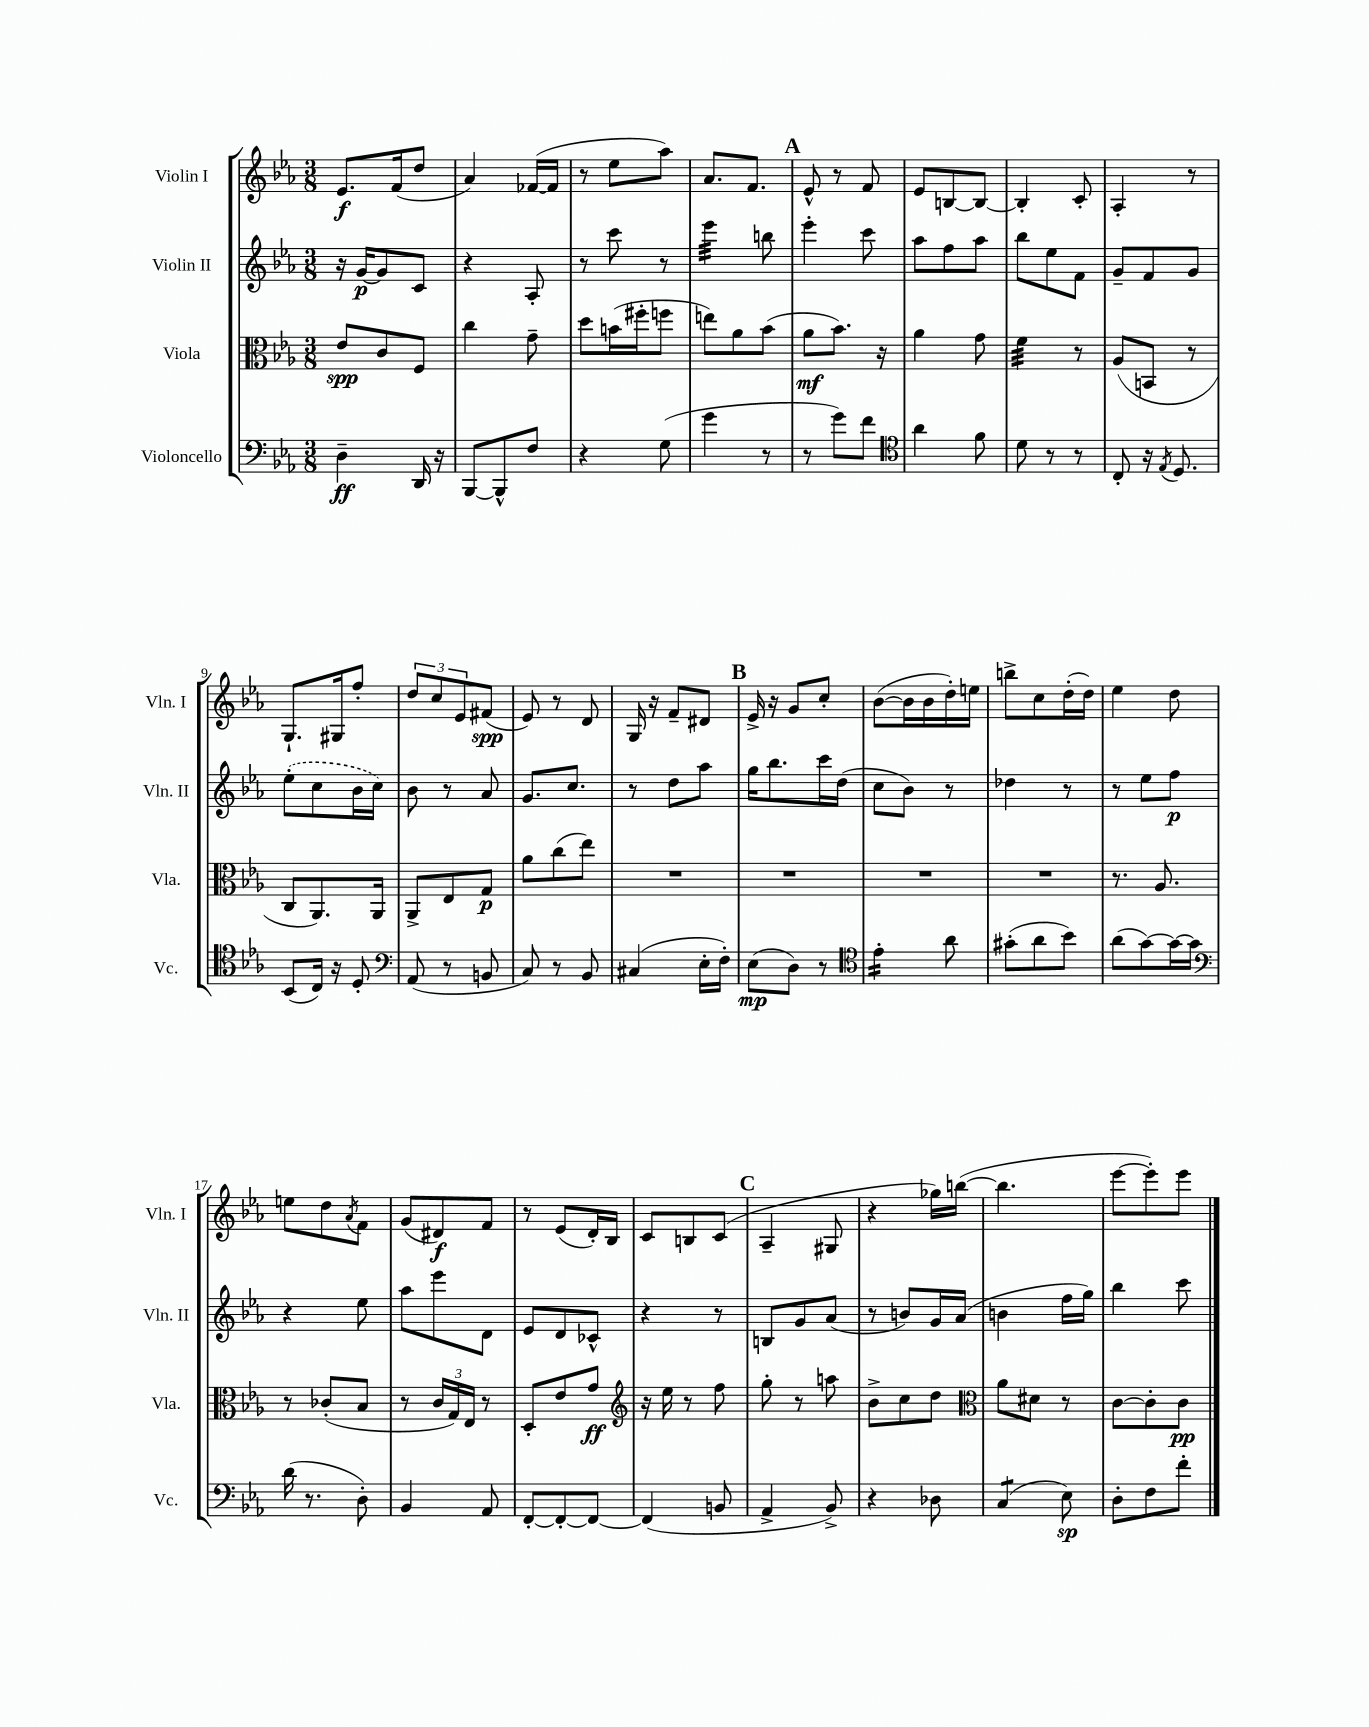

**kern	**kern	**kern	**kern
*staff4	*staff3	*staff2	*staff1
*clefF4	*clefC3	*clefG2	*clefG2
*k[b-e-a-]	*k[b-e-a-]	*k[b-e-a-]	*k[b-e-a-]
*M3/8	*M3/8	*M3/8	*M3/8
4D~\	8e-/L	16r	8.e-/L
.	.	[16g/LK	.
.	8c/	8g/]	.
.	.	.	(16f/k
16DD/	8F/J	8c/J	8dd/J
16r	.	.	.
=	=	=	=
[8BBB-/L	4cc\	4r	4a-/)
8BBB-^^/]	.	.	.
8F/J	8g~\	8A-'/	([16f-/LL
.	.	.	16f-/]JJ
=	=	=	=
4r	8dd\L	8r	8r
.	(16b\L	8ccc\	8ee-\L
.	16ff#'\J	.	.
(8G\	8ff\J	8r	8aa-\J)
=	=	=	=
4g\	8ee\L)	4eee-\	8.a-/L
.	8a-\	.	.
.	.	.	8.f/J
8r	(8b-\J	8bb\	.
=	=	=	=
8r	8a-\L	4eee-'\	8e-^^/
8g\L)	8.b-\J)	.	8r
8f\J	.	8ccc\	8f/
.	16r	.	.
=	=	=	=
*clefC4	*	*	*
4a-\	4a-\	8aa-\L	8e-/L
.	.	8ff\	[8B/
8f\	8g\	8aa-\J	8B/_J
=	=	=	=
8d\	4f\	8bb-\L	4B'/]
8r	.	8ee-\	.
8r	8r	8f\J	8c'/
=	=	=	=
8C'/	(8A-/L	8g~/L	4A-'/
16r	8BB/J	8f/	.
8qE-/	.	.	.
8.D/	.	.	.
.	8r	8g/J	8r
=	=	=	=
(8BB-/L	8C/L	(8ee-'\L	8.G`/L
16C/Jk)	8.AA-/)	8cc\	.
16r	.	.	16G#/k
8D'/	.	16b-\L	8ff'/J
.	16AA-/Jk	16cc\JJ)	.
=	=	=	=
*clefF4	*	*	*
(8AA-/	8AA-^/L	8b-\	12dd/L
.	.	.	12cc/
8r	8E-/	8r	.
.	.	.	12e-/
8BB/	8G/J	8a-/	(8f#/J
=	=	=	=
8C/)	8a-\L	8.g/L	8e-/)
8r	(8cc\	.	8r
.	.	8.cc/J	.
8BB-/	8ee-\J)	.	8d/
=	=	=	=
(4C#/	4.r	8r	16G/
.	.	.	16r
.	.	8dd\L	8f~/L
16E-'\LL	.	8aa-\J	8d#/J
16F'\JJ)	.	.	.
=	=	=	=
(8E-\L	4.r	16gg\LK	16e-^/
.	.	8.bb-\	16r
8D\J)	.	.	8g/L
8r	.	16ccc\L	8cc'/J
.	.	(16dd\JJ	.
=	=	=	=
*clefC4	*	*	*
4e-'\	4.r	8cc\L	([8b-\L
.	.	8b-\J)	16b-\]L
.	.	.	16b-\
8a-\	.	8r	16dd'\)
.	.	.	16ee\JJ
=	=	=	=
(8g#'\L	4.r	4dd-\	8bb^\L
8a-\	.	.	8cc\
8b-\J)	.	8r	(16dd'\L
.	.	.	16dd\JJ)
=	=	=	=
(8a-\L	8.r	8r	4ee-\
[8g\)	.	8ee-\L	.
.	8.A-/	.	.
16g\_L	.	8ff\J	8dd\
16g\]JJ	.	.	.
=	=	=	=
*clefF4	*	*	*
(16d\	8r	4r	8ee\L
8.r	.	.	.
.	(8c-'/L	.	8dd\
.	.	.	8qa-/
8D'\)	8B-/J	8ee-\	8f\J
=	=	=	=
4BB-/	8r	8aa-\L	(8g/L
.	24c/LL	8eee-\	8d#/)
.	24G/)	.	.
.	24E-/JJ	.	.
8AA-/	8r	8d\J	8f/J
=	=	=	=
[8FF'/L	8D'/L	8e-/L	8r
8FF'/_	8e-/	8d/	(8e-/L
8FF/_J	8g/J	8c-^^/J	16d'/L)
.	.	.	16B-/JJ
=	=	=	=
*	*clefG2	*	*
(4FF/]	16r	4r	8c/L
.	16ee-\	.	.
.	8r	.	8B/
8BB/	8ff\	8r	(8c/J
=	=	=	=
4AA-^/	8gg'\	8B/L	4A-~/
.	8r	8g/	.
8BB-^/)	8aa\	(8a-/J	8G#/
=	=	=	=
4r	8b-^\L	8r	4r
.	8cc\	8b/L)	.
8D-\	8dd\J	16g/L	16gg-\LL)
.	.	(16a-/JJ	([16bb\JJ
=	=	=	=
*	*clefC3	*	*
(4C/	8a-\L	4b\	4.bb\]
.	8d#\J	.	.
8E-\)	8r	16ff\LL	.
.	.	16gg\JJ)	.
=	=	=	=
8D'\L	[8c\L	4bb-\	[8eee-\L
8F\	8c'\]	.	8eee-'\])
8f'\J	8c\J	8ccc\	8eee-\J
==	==	==	==
*-	*-	*-	*-
